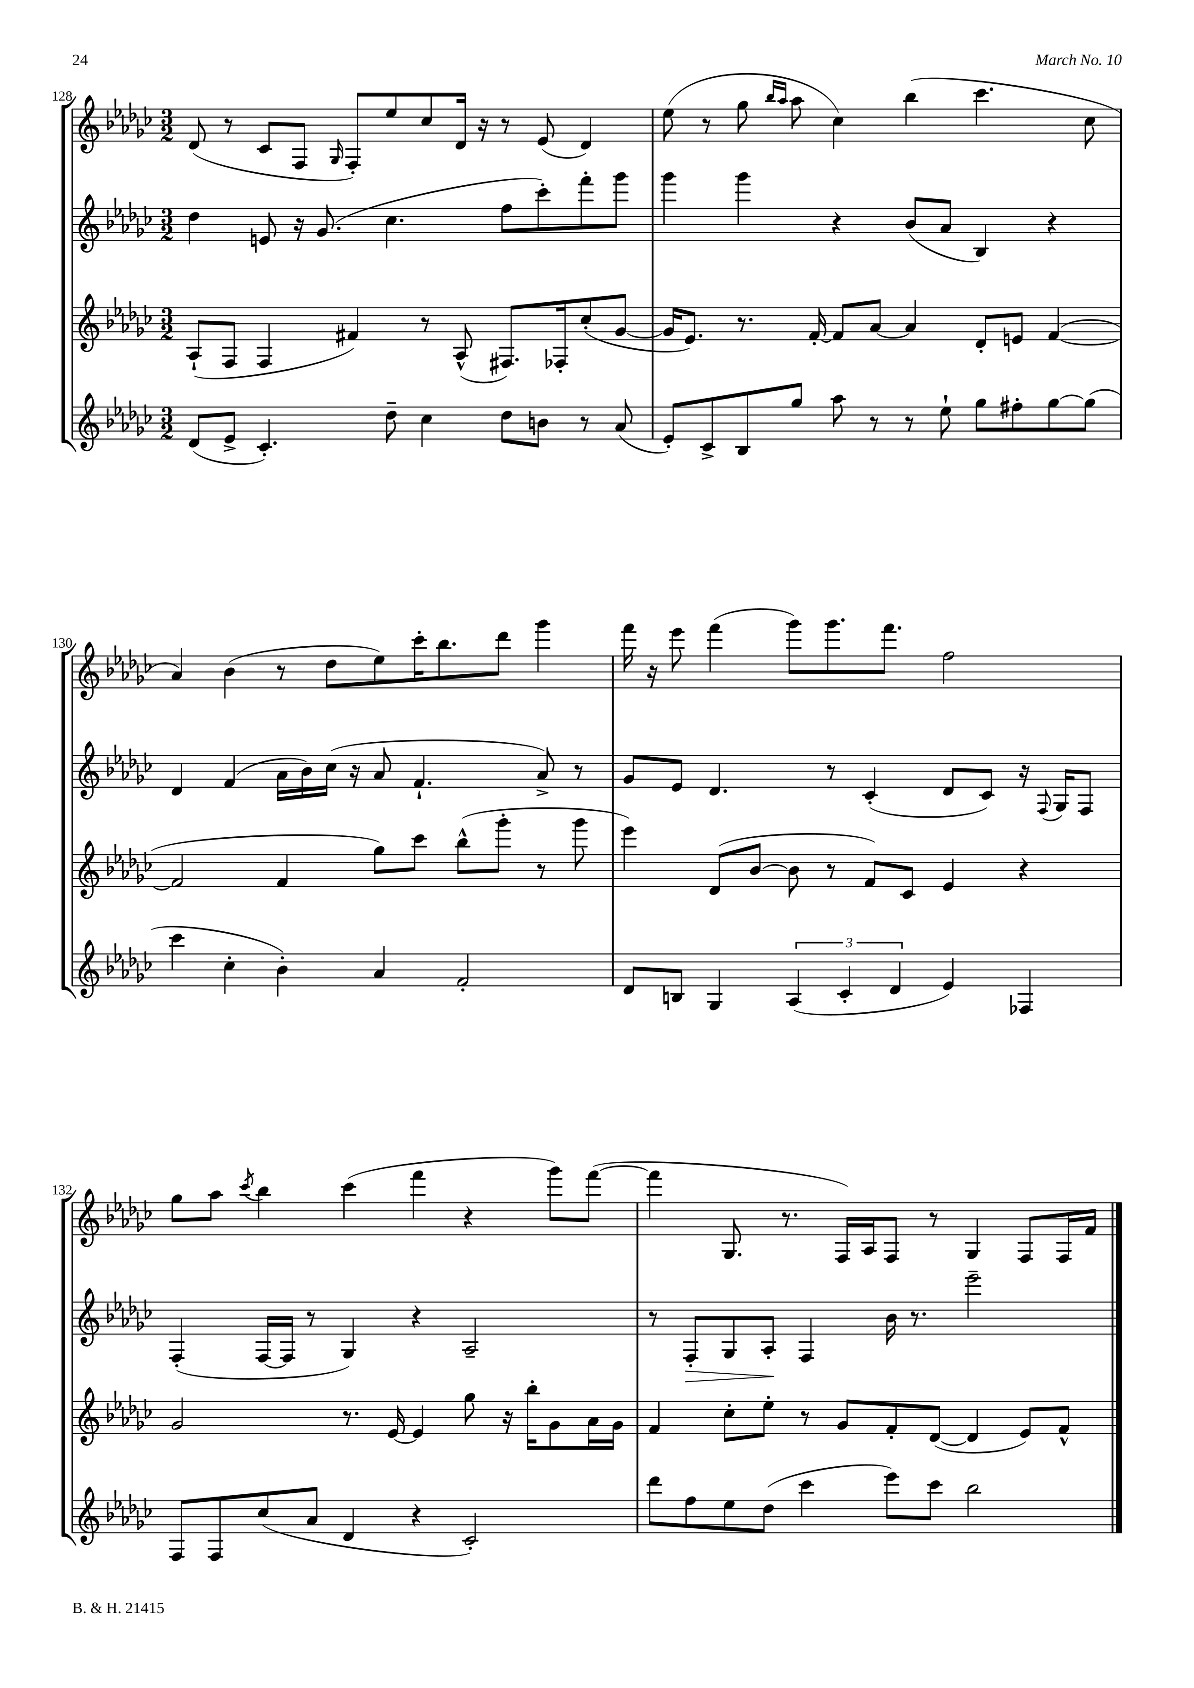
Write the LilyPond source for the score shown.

<<
\new StaffGroup <<
\new Staff = "s0" {
    \clef treble \key ges \major \numericTimeSignature \time 3/2
    des'8( r8 ces'8 f8 \grace { ges16 } f8-.) ees''8 ces''8 des'16 r16 r8 ees'8( des'4) |
    ees''8( r8 ges''8 \grace { bes''16 aes''16 } aes''8 ces''4) bes''4( ces'''4. ces''8 |
    aes'4) bes'4( r8 des''8 ees''8) ces'''16-. bes''8. des'''8 ges'''4 |
    f'''16 r16 ees'''8 f'''4( ges'''8) ges'''8. f'''8. f''2 |
    ges''8 aes''8 \acciaccatura { ces'''8 } bes''4 ces'''4( f'''4 r4 ges'''8) f'''8~( |
    f'''4 ges8. r8. f16) aes16 f8 r8 ges4 f8 f16 f'16 \bar "|." |
}
\new Staff = "s1" {
    \clef treble \key ges \major \numericTimeSignature \time 3/2
    des''4 e'8 r16 ges'8.( ces''4. f''8 ces'''8-.) f'''8-. ges'''8 |
    ges'''4 ges'''4 r4 bes'8( aes'8 bes4) r4 |
    des'4 f'4( aes'16 bes'16) ces''16( r16 aes'8 f'4.-! aes'8->) r8 |
    ges'8 ees'8 des'4. r8 ces'4-.( des'8 ces'8) r16 \appoggiatura { f8 } ges16 f8 |
    f4-.( f16~ f16 r8 ges4) r4 aes2-- |
    r8 f8-.\> ges8 aes8-.\! f4 bes'16 r8. ees'''2-- \bar "|." |
}
\new Staff = "s2" {
    \clef treble \key ges \major \numericTimeSignature \time 3/2
    aes8-!( f8 f4 fis'4) r8 aes8-^( fis8.) fes16-. ces''8-.( ges'8~ |
    ges'16 ees'8.) r8. f'16~-. f'8 aes'8~ aes'4 des'8-. e'8 f'4~( |
    f'2 f'4 ges''8) ces'''8 bes''8-^( ges'''8-. r8 ges'''8 |
    ees'''4) des'8( bes'8~ bes'8 r8 f'8) ces'8 ees'4 r4 |
    ges'2 r8. ees'16~ ees'4 ges''8 r16 bes''16-. ges'8 aes'16 ges'16 |
    f'4 ces''8-. ees''8-. r8 ges'8 f'8-. des'8~( des'4 ees'8) f'8-^ \bar "|." |
}
\new Staff = "s3" {
    \clef treble \key ges \major \numericTimeSignature \time 3/2
    des'8( ees'8-> ces'4.-.) des''8-- ces''4 des''8 b'8 r8 aes'8( |
    ees'8-.) ces'8-> bes8 ges''8 aes''8 r8 r8 ees''8-! ges''8 fis''8-. ges''8~ ges''8( |
    ces'''4 ces''4-. bes'4-.) aes'4 f'2-. |
    des'8 b8 ges4 \tuplet 3/2 { aes4( ces'4-. des'4 } ees'4) fes4 |
    f8 f8 ces''8( aes'8 des'4 r4 ces'2-.) |
    des'''8 f''8 ees''8 des''8( ces'''4 ees'''8) ces'''8 bes''2 \bar "|." |
}
>>
>>
\layout { \context { \Score currentBarNumber = #128 } }
